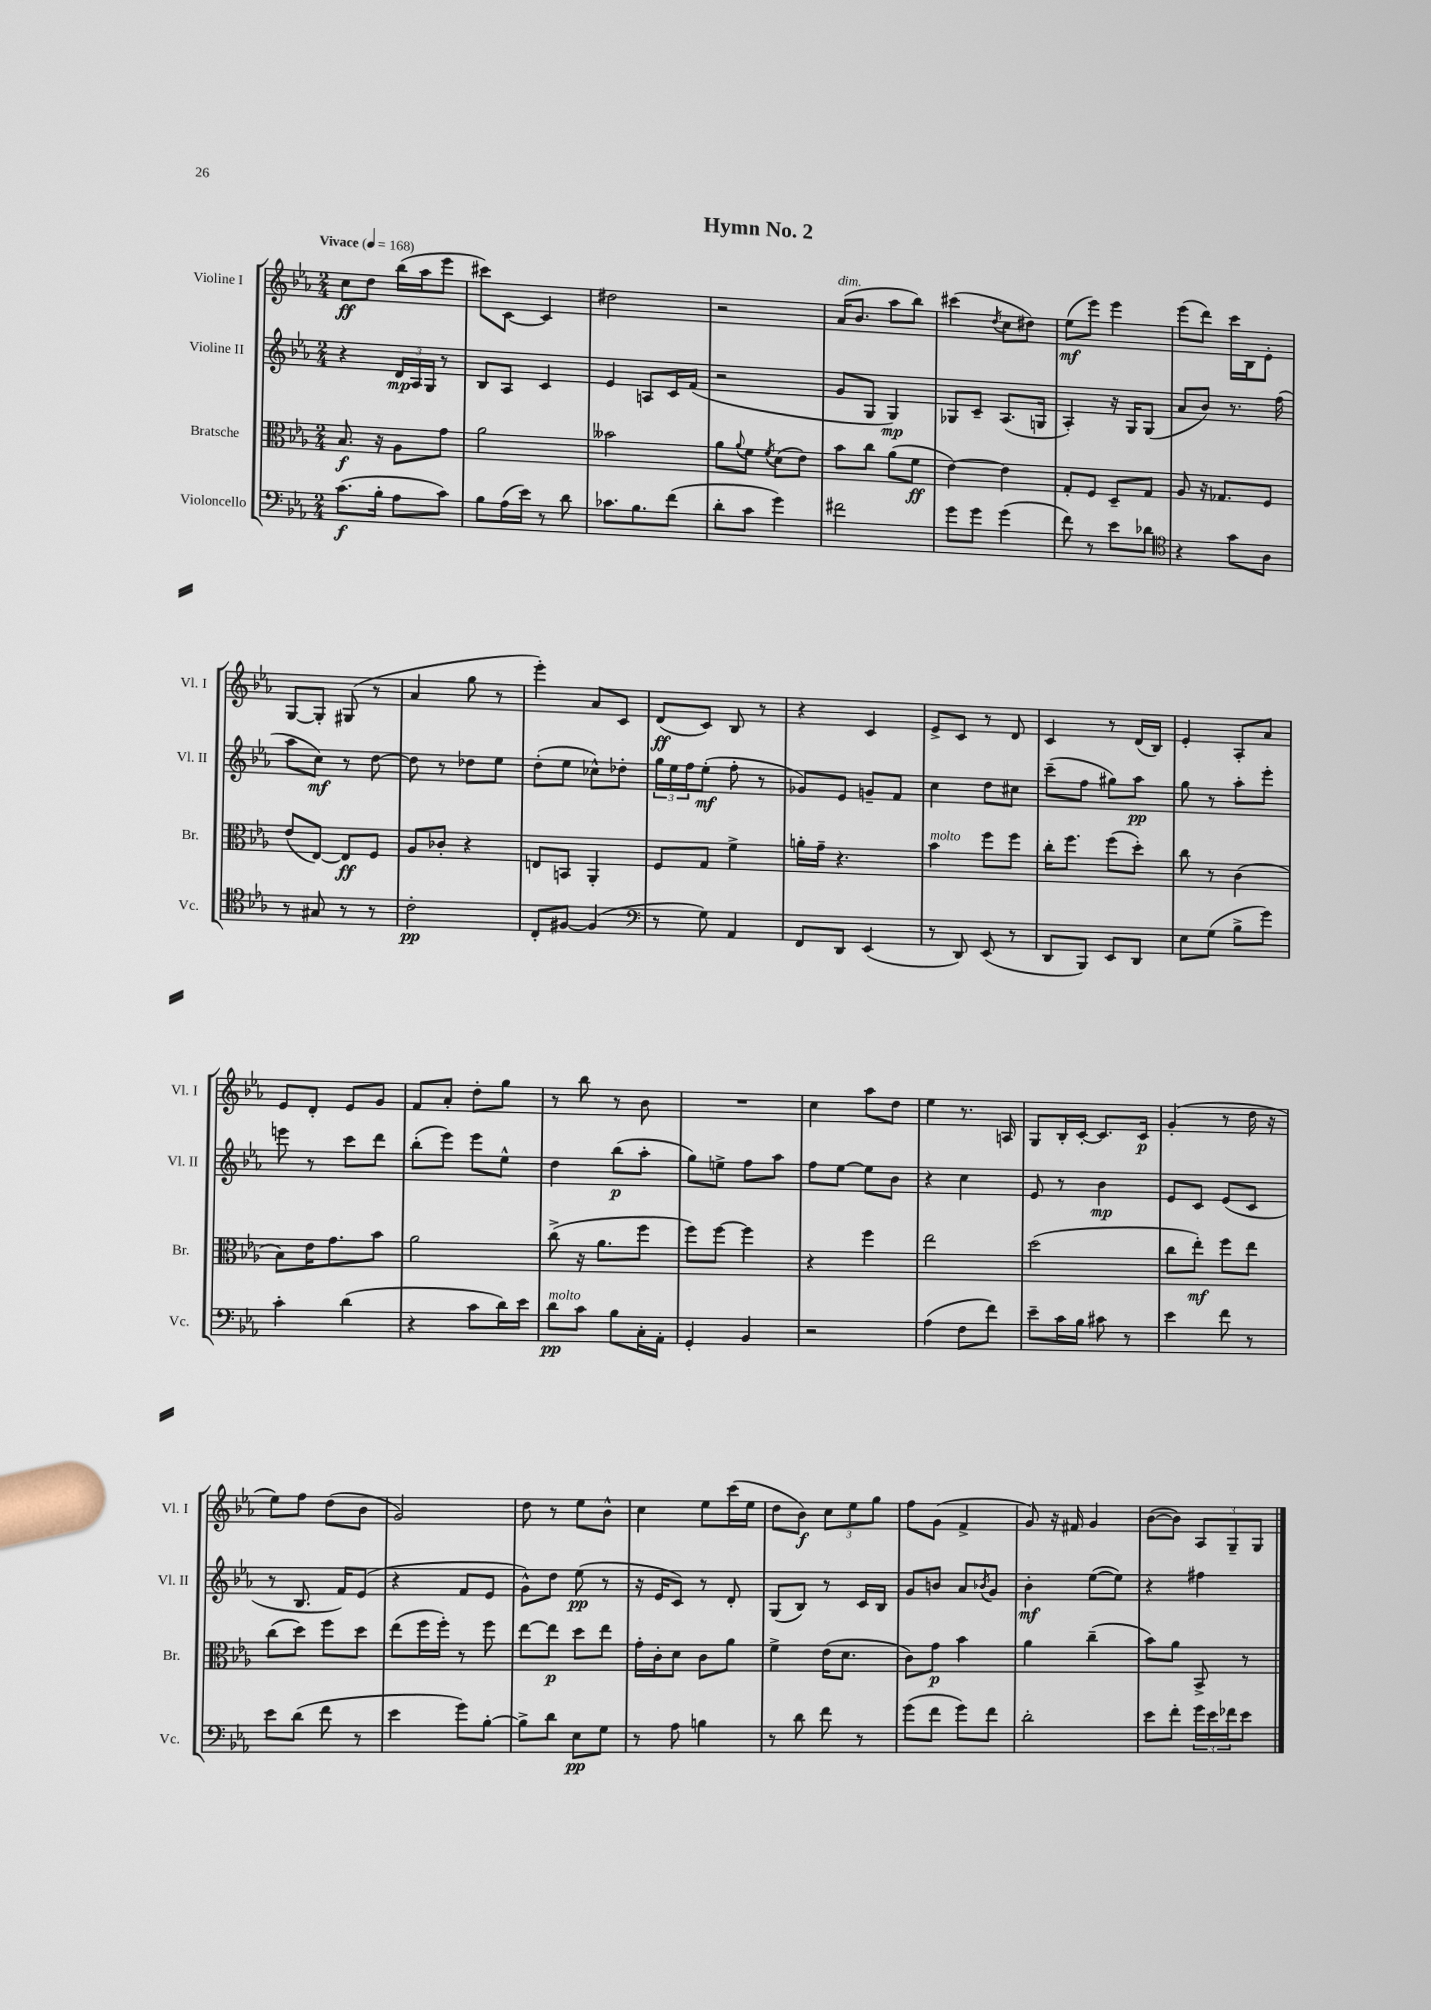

**kern	**kern	**kern	**kern
*staff4	*staff3	*staff2	*staff1
*clefF4	*clefC3	*clefG2	*clefG2
*k[b-e-a-]	*k[b-e-a-]	*k[b-e-a-]	*k[b-e-a-]
*M2/4	*M2/4	*M2/4	*M2/4
*MM168	*MM168	*MM168	*MM168
(8.c\L	8.B-/	4r	8cc\L
.	.	.	8dd\J
16B-'\Jk	16r	.	.
8A-\L	8A-\L	24d/LL	(16bb-\LL
.	.	24A-/	.
.	.	.	16aa-\J
.	.	24G/JJ	.
8c\J)	8g\J	8r	8eee-\J
=	=	=	=
8B-\L	2a-\	8B-/L	8ccc#\L)
(16A-\L	.	8A-/J	[8c\J
16e-\JJ)	.	.	.
8r	.	4c/	4c/]
8d\	.	.	.
=	=	=	=
8.c-\L	2b--\	4e-/	2dd#\
8.B-\	.	.	.
.	.	8A/L	.
(8f\J	.	16c/L	.
.	.	(16f/JJ	.
=	=	=	=
8d'\L	8a-\L	2r	2r
.	8qqa-/	.	.
8c\J	8f\J	.	.
.	8qf/	.	.
4g\)	(8d\L	.	.
.	8e-\J)	.	.
=	=	=	=
2f#\	8b-\L	8g/L	(16a-/LK
.	.	.	8.b-/J
.	8cc\J	8G/J	.
.	(8a-\L	4G/)	8aa-\L
.	8f\J	.	8bb-\J)
=	=	=	=
8g\L	[4e-\)	8G-/L	(4ccc#\
8g\J	.	8c~/J	.
.	.	.	8qdd/
(4g\	4e-\]	(8.A-/L	8cc\L
.	.	.	8dd#\J)
.	.	16G/Jk	.
=	=	=	=
8f\)	8G'/L	4A-'/)	(8ee-\L
8r	8F/J	.	8eee-\J)
8e-\L	8D~/L	16r	4eee-\
.	.	16G/LK	.
8d-\J	8G/J	(8G/J	.
=	=	=	=
*clefC4	*	*	*
4r	8A-/	8a-/L	(8eee-\L
.	16r	8b-/J)	8ddd\J)
.	8.G-/L	.	.
8g\L	.	8.r	16ccc\LL
.	.	.	16B-\J
8A-\J	8F/J	.	8e-'\J
.	.	(16ff\	.
=	=	=	=
8r	(8e-/L	8aa-\L	[8G/L
8G#/	[8E-/J)	8cc\J)	8G'/]J
8r	8E-/]L	8r	(8G#/
8r	8F/J	[8dd\	8r
=	=	=	=
2c'\	8A-/L	8dd\]	4a-/
.	8c-'/J	8r	.
.	4r	8dd-\L	8gg\
.	.	8ee-\J	8r
=	=	=	=
8C'/L	8E/L	(8dd'\L	4eee-'\)
[8F#/J	8BB/J	8ee-\J	.
(4F#/]	4AA-'/	8cc-^^\L)	8a-/L
.	.	8dd-'\J	8c/J
=	=	=	=
*clefF4	*	*	*
8r	8F/L	24gg\LL	(8d/L
.	.	24ee-\	.
.	.	24ff\J	.
8G\)	8G/J	(8ee-'\J	8c/J)
4AA-/	4f^\	8ff'\	8B-/
.	.	8r	8r
=	=	=	=
8FF/L	16a'\LL	8g-/L)	4r
.	16g~\JJ	.	.
8DD/J	4.r	8e-/J	.
(4EE-/	.	8g~/L	4c/
.	.	8f/J	.
=	=	=	=
8r	4b-\	4cc\	8e-^/L
8DD/)	.	.	8c/J
(8EE-/	8ff\L	8dd\L	8r
8r	8ff\J	8cc#\J	8d/
=	=	=	=
8DD/L	16cc'\LK	(8ccc~\L	4c/
.	8.ff\J	.	.
8BBB-/J)	.	8ff\J	.
8EE-/L	(8ff\L	8gg#\L)	8r
8DD/J	8dd'\J)	8aa-\J	(16d/LL
.	.	.	16B-/JJ)
=	=	=	=
8E-\L	8cc\	8gg\	4e-'/
(8G\J	8r	8r	.
8B-^\L	(4c\	8aa-'\L	8A-'/L
8g\J)	.	8eee-'\J	8a-/J
=	=	=	=
4c'\	8B-\L)	8eee\	8e-/L
.	16e-\K	8r	8d'/J
.	8.g\	.	.
(4d\	.	8ccc\L	8e-/L
.	8b-\J	8ddd\J	8g/J
=	=	=	=
4r	2a-\	(8bb-'\L	8f/L
.	.	8eee-\J)	8a-'/J
8c\L	.	8eee-\L	8dd'\L
16d\L)	.	8ee-^^\J	8gg\J
16e-\JJ	.	.	.
=	=	=	=
8d\L	(8cc^\	4dd\	8r
8c\J	16r	.	8bb-\
.	8.a-\L	.	.
8B-\L	.	(8bb-\L	8r
16C'\L	8ff\J	8aa-'\J	8b-\
16AA-'\JJ	.	.	.
=	=	=	=
4GG'/	8ff\L)	8gg\L)	2r
.	[8ff\J	8ee^\J	.
4BB-/	4ff\]	8ff\L	.
.	.	8aa-\J	.
=	=	=	=
2r	4r	8ff\L	4cc\
.	.	[8ee-\J	.
.	4ff\	8ee-\]L	8aa-\L
.	.	8b-\J	8dd\J
=	=	=	=
(4A-\	2ee-\	4r	4ee-\
8F\L	.	4cc\	8.r
8f\J)	.	.	.
.	.	.	16A/
=	=	=	=
8e-~\L	(2dd\	8e-/	8G/L
16c\L	.	8r	16B-'/L
16B-\JJ	.	.	[16c'/JJ
8c#\	.	4b-\	8.c/]L
8r	.	.	.
.	.	.	16c/Jk
=	=	=	=
4e-\	8cc\L	8e-/L	(4g'/
.	8ee-'\J)	8c/J	.
8f\	8ff\L	(8e-/L	8r
8r	8ee-\J	8c/J	16dd\
.	.	.	16r
=	=	=	=
8e-\L	(8cc\L	8r	8ee-\L)
(8d\J	8dd\J)	8.B-/	8ff\J
8f\	8ff\L	.	(8dd\L
.	.	16f/LK)	.
8r	8dd\J	(8e-/J	8b-\J
=	=	=	=
4e-\	(8ee-\L	4r	2g/)
.	16ff\L	.	.
.	16ff'\JJ)	.	.
8g\L)	8r	8f/L	.
[8B-'\J	8ff\	8e-/J	.
=	=	=	=
8B-^\]L	[8ee-\L	8g^^\L)	8dd\
8d\J	8ee-\]J	8dd\J	8r
8E-\L	8dd\L	(8ee-\	8ee-\L
8G\J	8ee-\J	8r	8b-^^\J
=	=	=	=
8r	16g'\LL	16r	4cc\
.	16c'\J	16e-/LK	.
8A-\	8d\J	8c/J)	.
4B\	8c\L	8r	8ee-\L
.	8a-\J	8d'/	(16ccc\L
.	.	.	16ee-\JJ
=	=	=	=
8r	4f^\	(8G/L	8dd\L
8d\	.	8B-/J)	8b-\J)
8f\	(16e-\LK	8r	12cc\L
.	8.d\J	.	.
.	.	.	12ee-\
8r	.	16c/LL	.
.	.	.	12gg\J
.	.	16B-/JJ	.
=	=	=	=
(8g\L	8c\L)	8g/L	8ff\L
8f\J	8g\J	8b/J	(8g\J
8g\L)	4b-\	8a-/L	4f^/
.	.	8qb-/	.
8f\J	.	8g/J	.
=	=	=	=
2d'\	4a-\	4b-'\	8g/)
.	.	.	16r
.	.	.	16f#/
.	(4cc~\	([8ee-\L	4g/
.	.	8ee-\]J)	.
=	=	=	=
8e-\L	8b-\L)	4r	([8b-\L
8f'\J	8a-\J	.	8b-\]J)
24g\LL	8BB-^/	4ff#\	12A-/L
24e-\	.	.	.
24f-\J	.	.	12G~/
8e-\J	8r	.	.
.	.	.	12G/J
==	==	==	==
*-	*-	*-	*-
